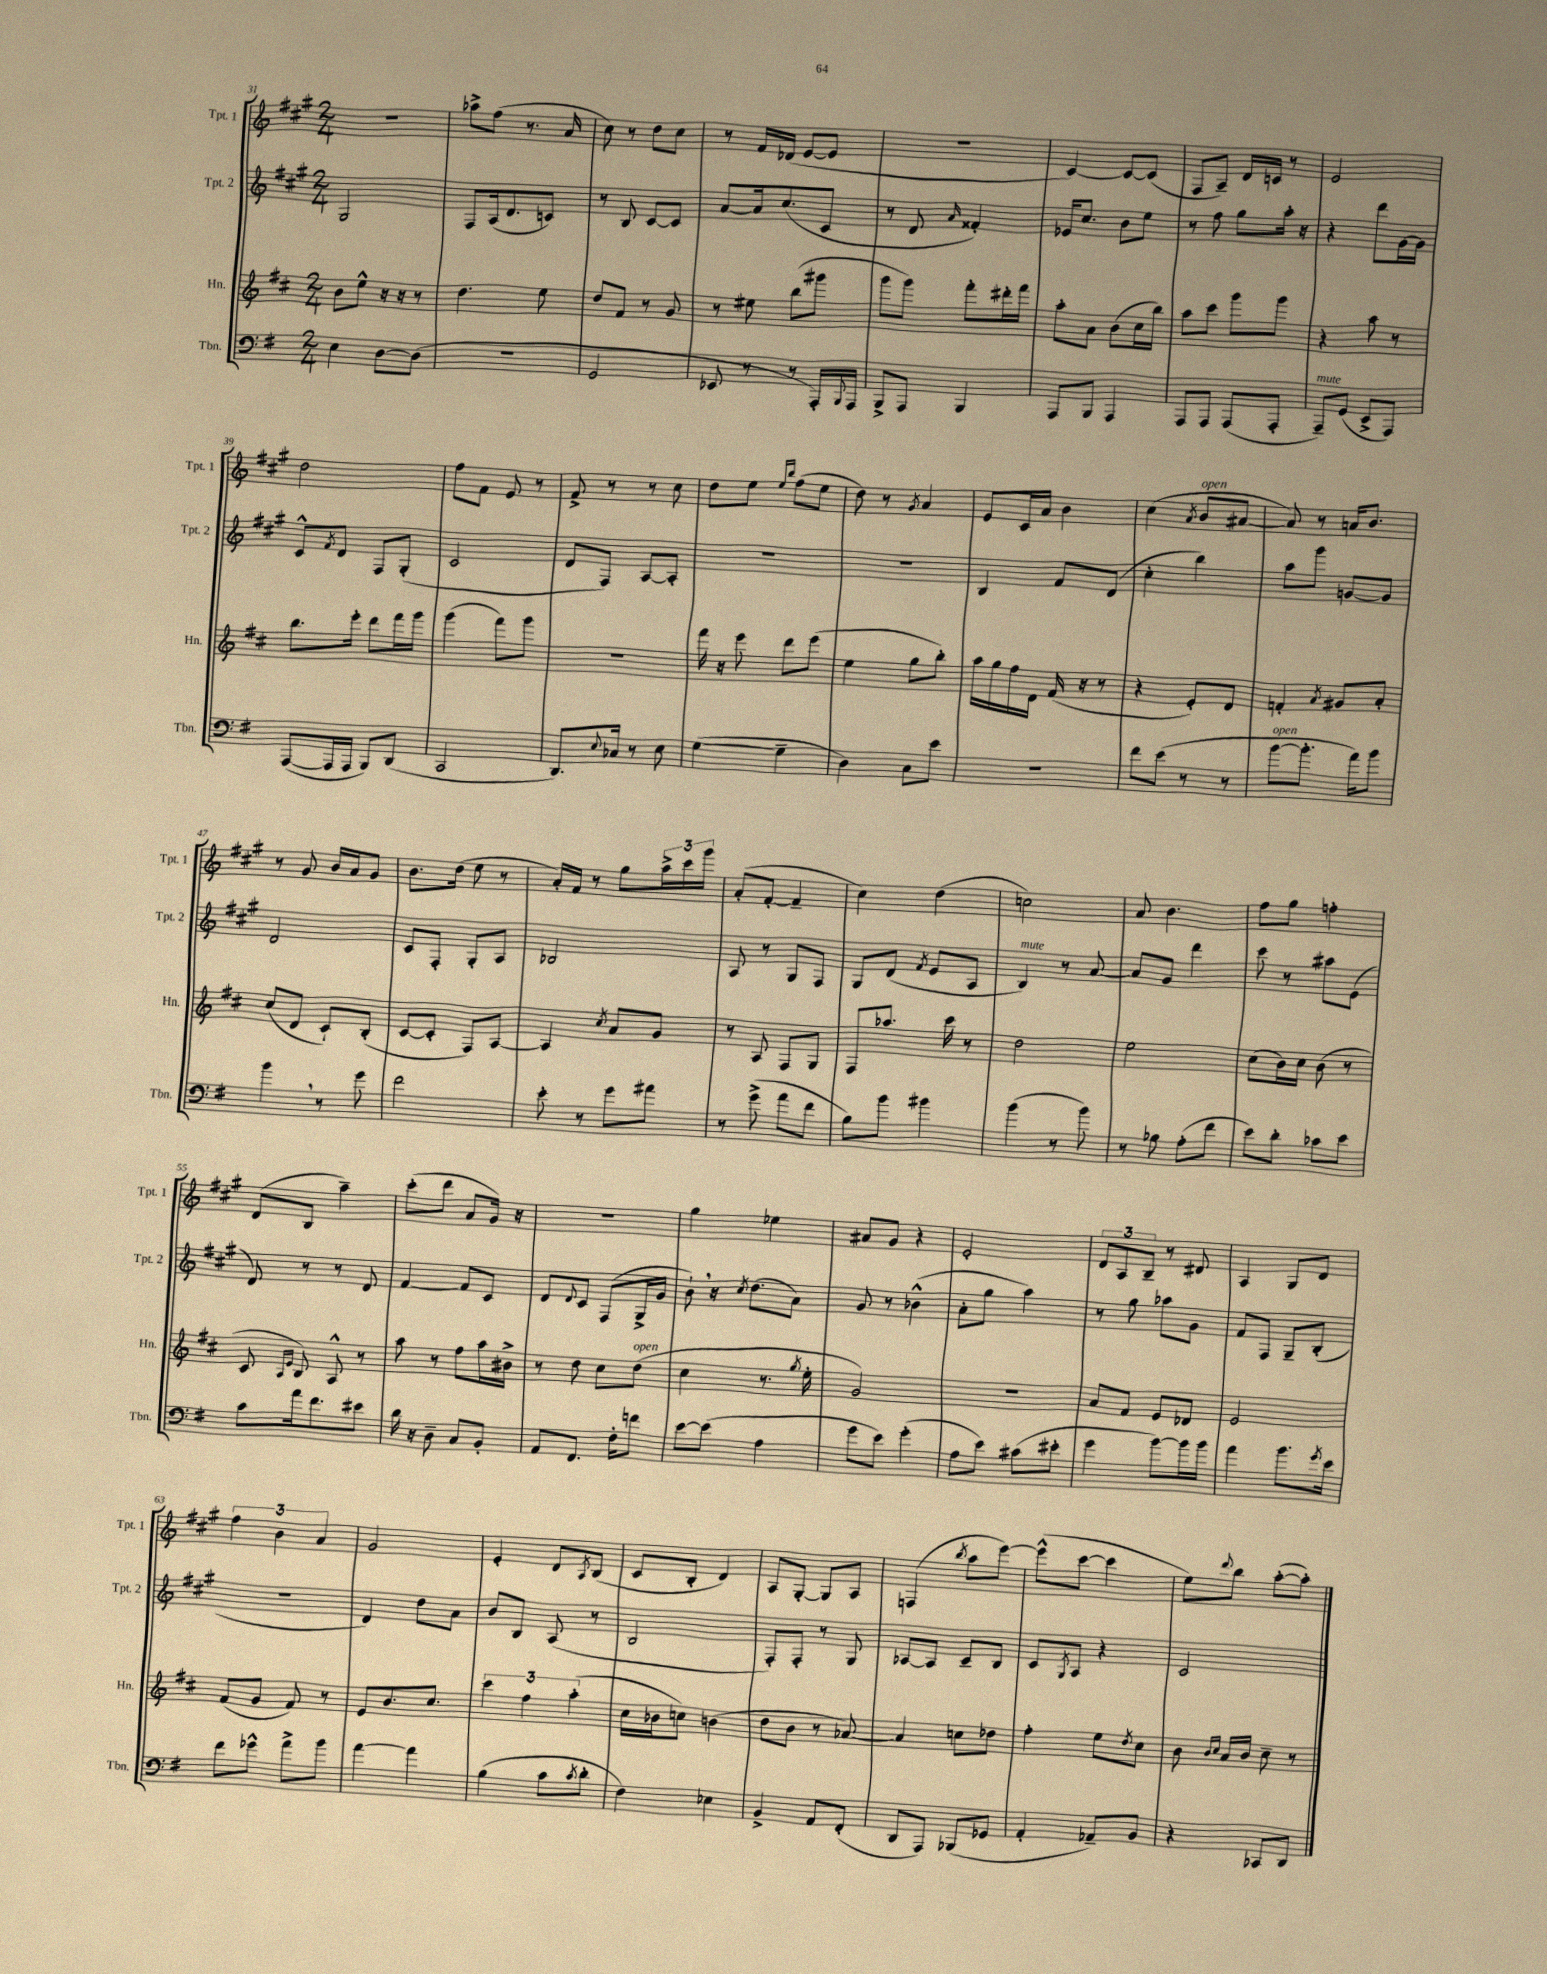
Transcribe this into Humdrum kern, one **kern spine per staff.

**kern	**kern	**kern	**kern
*part4	*part3	*part2	*part1
*staff4	*staff3	*staff2	*staff1
*I"Tbn.	*I"Hn.	*I"Tpt. 2	*I"Tpt. 1
*I'Tbn.	*I'Hn.	*I'Tpt. 2	*I'Tpt. 1
*clefF4	*clefG2	*clefG2	*clefG2
*k[f#]	*k[f#c#]	*k[f#c#g#]	*k[f#c#g#]
*M2/4	*M2/4	*M2/4	*M2/4
=31	=31	=31	=31
4E\	8b\L	2G#/	2r
.	8ee^^\J	.	.
[8D\L	16r	.	.
.	16r	.	.
(8D\J]	8r	.	.
=32	=32	=32	=32
2r	4.dd\	8F#/L	8aa-X^\L
.	.	(16A/k	(8ff#\J
.	.	8.d/	.
.	.	.	8.r
.	8ee\	8cn/J)	.
.	.	.	16a/
=33	=33	=33	=33
2GG/	8dd/L	8r	8cc#\)
.	8f#/J	8B/	8r
.	8r	[8c#/L	8dd\L
.	8g/	8c#/J]	8cc#\J
=34	=34	=34	=34
8EE-X/	8r	[8a/L	8r
8r	8ee#X\	16a/k]	16f#/LL
.	.	(8.cc#/	(16d-X/JJ
8r	(8bb\L	.	[8e/L
16AAA'/LL)	8ggg#X\J	8c#/J	8e/J]
8qqBBB/	.	.	.
16AAA/JJ	.	.	.
=35	=35	=35	=35
8BBB^/L	8ggg\L	8r	2r
8AAA/J	8ggg\J)	8d/	.
.	.	16qqa/	.
4BBB/	8fff#'\L	4f##X'/)	.
.	16ddd#X'\L	.	.
.	16fff#\JJ	.	.
=36	=36	=36	=36
8AAA/L	8aa'\L	16e-X/KL	[4c#/)
.	.	8.cc#/J	.
8BBB/J	8a\J	.	.
4AAA/	(8b\L	8b\L	8c#/L_
.	16cc#\L	8ee\J	(8c#/J]
.	16bb\JJ)	.	.
=37	=37	=37	=37
8AAA/L	8aa\L	8r	8F#/L
8AAA/J	8ccc#\J	8ff#\	8A~/J)
(8AAA/L	8ggg\L	8gg#\L	16d/LL
.	.	.	16cn/JJ
8AAA'/J	8ggg\J	16aa'\Jk	8r
.	.	16r	.
=38	=38	=38	=38
!LO:TX:a:i:t=mute	!	!	!
8AAA~/L)	4r	4r	2e/
(8GG/J	.	.	.
8EE^/L	8aa\	8ddd\L	.
8AAA/J)	8r	[16g#\L	.
.	.	16g#\JJ]	.
!!LO:LB:g=z
=39	=39	=39	=39
([8AAA/L	8.bb\L	8c#^^/L	2dd\
.	.	8qf#/	.
16AAA/L]	.	8d/J	.
16AAA/JJ	16eee'\Jk	.	.
8BBB/L)	8ddd\L	8F#/L	.
(8DD/J	16fff#\L	(8G#'/J	.
.	16ggg\JJ	.	.
=40	=40	=40	=40
2CC/	(4ggg\	2c#/	8ff#\L
.	.	.	8f#\J
.	8fff#\L)	.	8e/
.	8ggg\J	.	8r
=41	=41	=41	=41
8.DD/L)	2r	8d/L	8f#^/
.	.	8F#/J)	8r
8qqE/	.	.	.
16C-X/Jk	.	.	.
8r	.	[8A/L	8r
8E\	.	8A'/J]	8cc#\
=42	=42	=42	=42
([4G\	16fff#\	2r	8dd\L
.	16r	.	.
.	8eee\	.	8ee\J
.	.	.	16qqee/LL
.	.	.	16qqbb/JJ
4G~\]	8ddd\L	.	(8ff#\L
.	(8eee\J	.	8ee\J
=43	=43	=43	=43
4D\)	4ee\	2r	8dd\)
.	.	.	8r
.	.	.	8qg#/
8C\L	8gg\L	.	4a/
8e\J	8bb'\J)	.	.
=44	=44	=44	=44
2r	16aa\LL	4B/	8e/L
.	16gg\	.	.
.	16ff#\	.	16c#/L
.	16d\JJ	.	16a/JJ
.	(16f#/	8f#/L	4b\
.	16r	.	.
.	8r	(8d/J	.
=45	=45	=45	=45
8f#\L	4r	4cc#'\	(4cc#\
(8e\J	.	.	.
.	.	.	8qa/
!	!	!	!LO:TX:a:i:t=open
8r	8e'/L)	4bb\)	8b/L
8r	8d/J	.	[8a#X/J
=46	=46	=46	=46
!LO:TX:a:i:t=open	!	!	!
[8b\L	4fn'/	8aa\L	8a#/])
8.b'\J]	.	8ggg#\J	8r
.	8qa/	.	.
.	8g#X/L	[8gn/L	16an/KL
16a\KL)	.	.	8.b/J
8b\J	8a'/J	8g/J]	.
!!LO:LB:g=z
=47	=47	=47	=47
4b,\	(8cc#/L	2d/	8r
.	8d/J	.	8g#/
8r	8c#`/L)	.	16b/LL
.	.	.	16a/J
8g\	(8B'/J	.	8g#/J
=48	=48	=48	=48
2f#\	[8c#/L	8c#/L	8.b\L
.	8c#'/J]	8F#'/J	.
.	.	.	(16dd\Jk
.	8F#/L)	8G#'/L	8ee\
.	[8A/J	8A/J	8r
=49	=49	=49	=49
8e'\	4A/]	2B-X/	16a'/LL)
.	.	.	16f#/JJ
8r	.	.	8r
.	8qcc#/	.	.
8g\L	8a/L	.	8gg#\L
8a#X\J	8g/J	.	24aa^\L
.	.	.	24ccc#\
.	.	.	24ggg#\JJ
=50	=50	=50	=50
8r	8r	8A/	(8a'/L
(8g^\	8A/	8r	[8f#'/J
8a\L	8F#/L	8G#/L	4f#~/]
8f#\J	8G/J	8F#/J	.
=51	=51	=51	=51
8B\L)	8F#/L	8G#/L	4cc#\)
8b\J	8.aa-X/J	(8d/J	.
.	.	8qf#/	.
4b#X\	.	8e/L	(4dd\
.	16ccc#\	.	.
.	8r	8A/J	.
=52	=52	=52	=52
!	!	!LO:TX:a:i:t=mute	!
(4b\	2dd\	4B/)	2ccn\)
8r	.	8r	.
8b\)	.	[8a/	.
=53	=53	=53	=53
8r	2ee\	8a/L]	8a/
8B-X\	.	8g#/J	4.b\
(8A'\L	.	4ddd\	.
8f#\J	.	.	.
=54	=54	=54	=54
8e\L)	(8cc#\L	8ccc#\	8ff#\L
8d'\J	16b\L)	8r	8gg#\J
.	16cc#\JJ	.	.
8c-X\L	(8b\	8aa#X\L	4ffn'\
8e\J	8r	(8e\J	.
!!LO:LB:g=z
=55	=55	=55	=55
8c\L	8c#/	8d/)	(8d/L
.	16qqA/LL	.	.
.	16qqe/JJ	.	.
16a\k	8B/)	8r	8B/J
8.f#\	.	.	.
.	8A^^/	8r	4aa~\)
8e#X\J	8r	8d/	.
=56	=56	=56	=56
16d\	8aa\	[4f#/	(8ccc#'\L
16r	.	.	.
8D~\	8r	.	8ddd\J
8C/L	8ff#\L	8f#/L]	8a/L
8BB'/J	16aa\L	8c#/J	16g#/Jk)
.	16b#X^\JJ	.	16r
=57	=57	=57	=57
8AA/L	8r	8d/L	2r
.	.	8qqd/	.
8.FF#/J	8dd\	8c#/J	.
.	8cc#\L	(8F#/L	.
16F#'\KL	.	.	.
!	!LO:TX:a:i:t=open	!	!
8fn\J	(8dd\J	16G#^/L	.
.	.	16g#/JJ	.
=58	=58	=58	=58
[8e\L	4cc#\	8b`,\)	4gg#\
(8e\J]	.	16r	.
.	.	8qcc#/	.
.	.	(8.dd\L	.
4A\	8.r	.	4ee-X\
.	.	8a\J)	.
.	8qgg/	.	.
.	16ee'\	.	.
=59	=59	=59	=59
8g\L	2g/)	8g#/	8a#X/L
8e\J)	.	8r	8g#/J
(4g'\	.	(4b-X^^\	4r
=60	=60	=60	=60
8A\L	2r	8a'\L	2e'/
8e\J)	.	8gg#\J	.
(8c#X\L	.	4aa\)	.
8e#X'\J	.	.	.
=61	=61	=61	=61
4g\	8a/L	8r	12d/L
.	.	.	12A/
.	8f#/J	8gg#\	.
.	.	.	12B~/J
[8b\L)	8e/L	8aa-X\L	8r
16b\L]	8d-X/J	8g#\J	8d#X/
16b\JJ	.	.	.
=62	=62	=62	=62
4a\	2e/	8f#/L	4A/
.	.	8F#/J	.
8.b\L	.	8G#~/L	8G#/L
.	.	(8B'/J	8d/J
8qg/	.	.	.
16e\Jk	.	.	.
!!LO:LB:g=z
=63	=63	=63	=63
8f#\L	(8f#/L	2r	6ff#\
8g-X^^\J	8g/J	.	.
.	.	.	6b\
8a^\L	8f#/)	.	.
.	.	.	6a/
8b\J	8r	.	.
=64	=64	=64	=64
[4a\	8e/L	4d/)	2g#/
.	8.b/	.	.
4a\]	.	8dd\L	.
.	8.cc#/J	.	.
.	.	8a\J	.
=65	=65	=65	=65
(4B\	6ccc#\	8b/L	4e'/
.	.	8B/J	.
.	6ff#\	.	.
8c\L	.	(8A/	8d/L
.	(6aa'\	.	.
8qc/	.	.	8qA/
8d'\J	.	8r	(8B/J
=66	=66	=66	=66
4F#\)	16cc#\LL	2B/	8c#/L
.	16b-X\J	.	.
.	8ccn\J)	.	8B'/J
4E-X\	(4bn\	.	4d/)
=67	=67	=67	=67
4BB^/	8dd\L	8F#'/L)	8A/L
.	8b\J	8F#'/J	[8G#'/J
8AA/L	8r	8r	8G#/L]
(8FF#'/J	[8a-X/)	8G#/	8A/J
=68	=68	=68	=68
8DD/L	4a-/]	[8A-X/L	(4Fn/
8AAA/J)	.	8A-/J]	.
.	.	.	8qbb/
(8BBB-X/L	8ccn\L	8c#~/L	8aa\L
8GG-X/J	8dd-X\J	8B/J	[8eee\J)
=69	=69	=69	=69
4AA'/	4ff#'\	8c#/L	(8eee^^\L]
.	.	8qG#/	.
.	.	8A/J	[8ccc#\J
8AA-X~/L)	8ee\L	4r	4ccc#\]
.	8qdd/	.	.
8BB/J	8cc#\J	.	.
=70	=70	=70	=70
4r	8b\	2c#/	8ee\L)
.	16qqb/LL	.	.
.	16qqcc#/JJ	.	8qqddd/
.	16a/LL	.	8bb\J
.	16b/JJ	.	.
8CC-X/L	8cc#~\	.	([8aa'\L
8DD/J	8r	.	8aa'\J])
==	==	==	==
*-	*-	*-	*-
